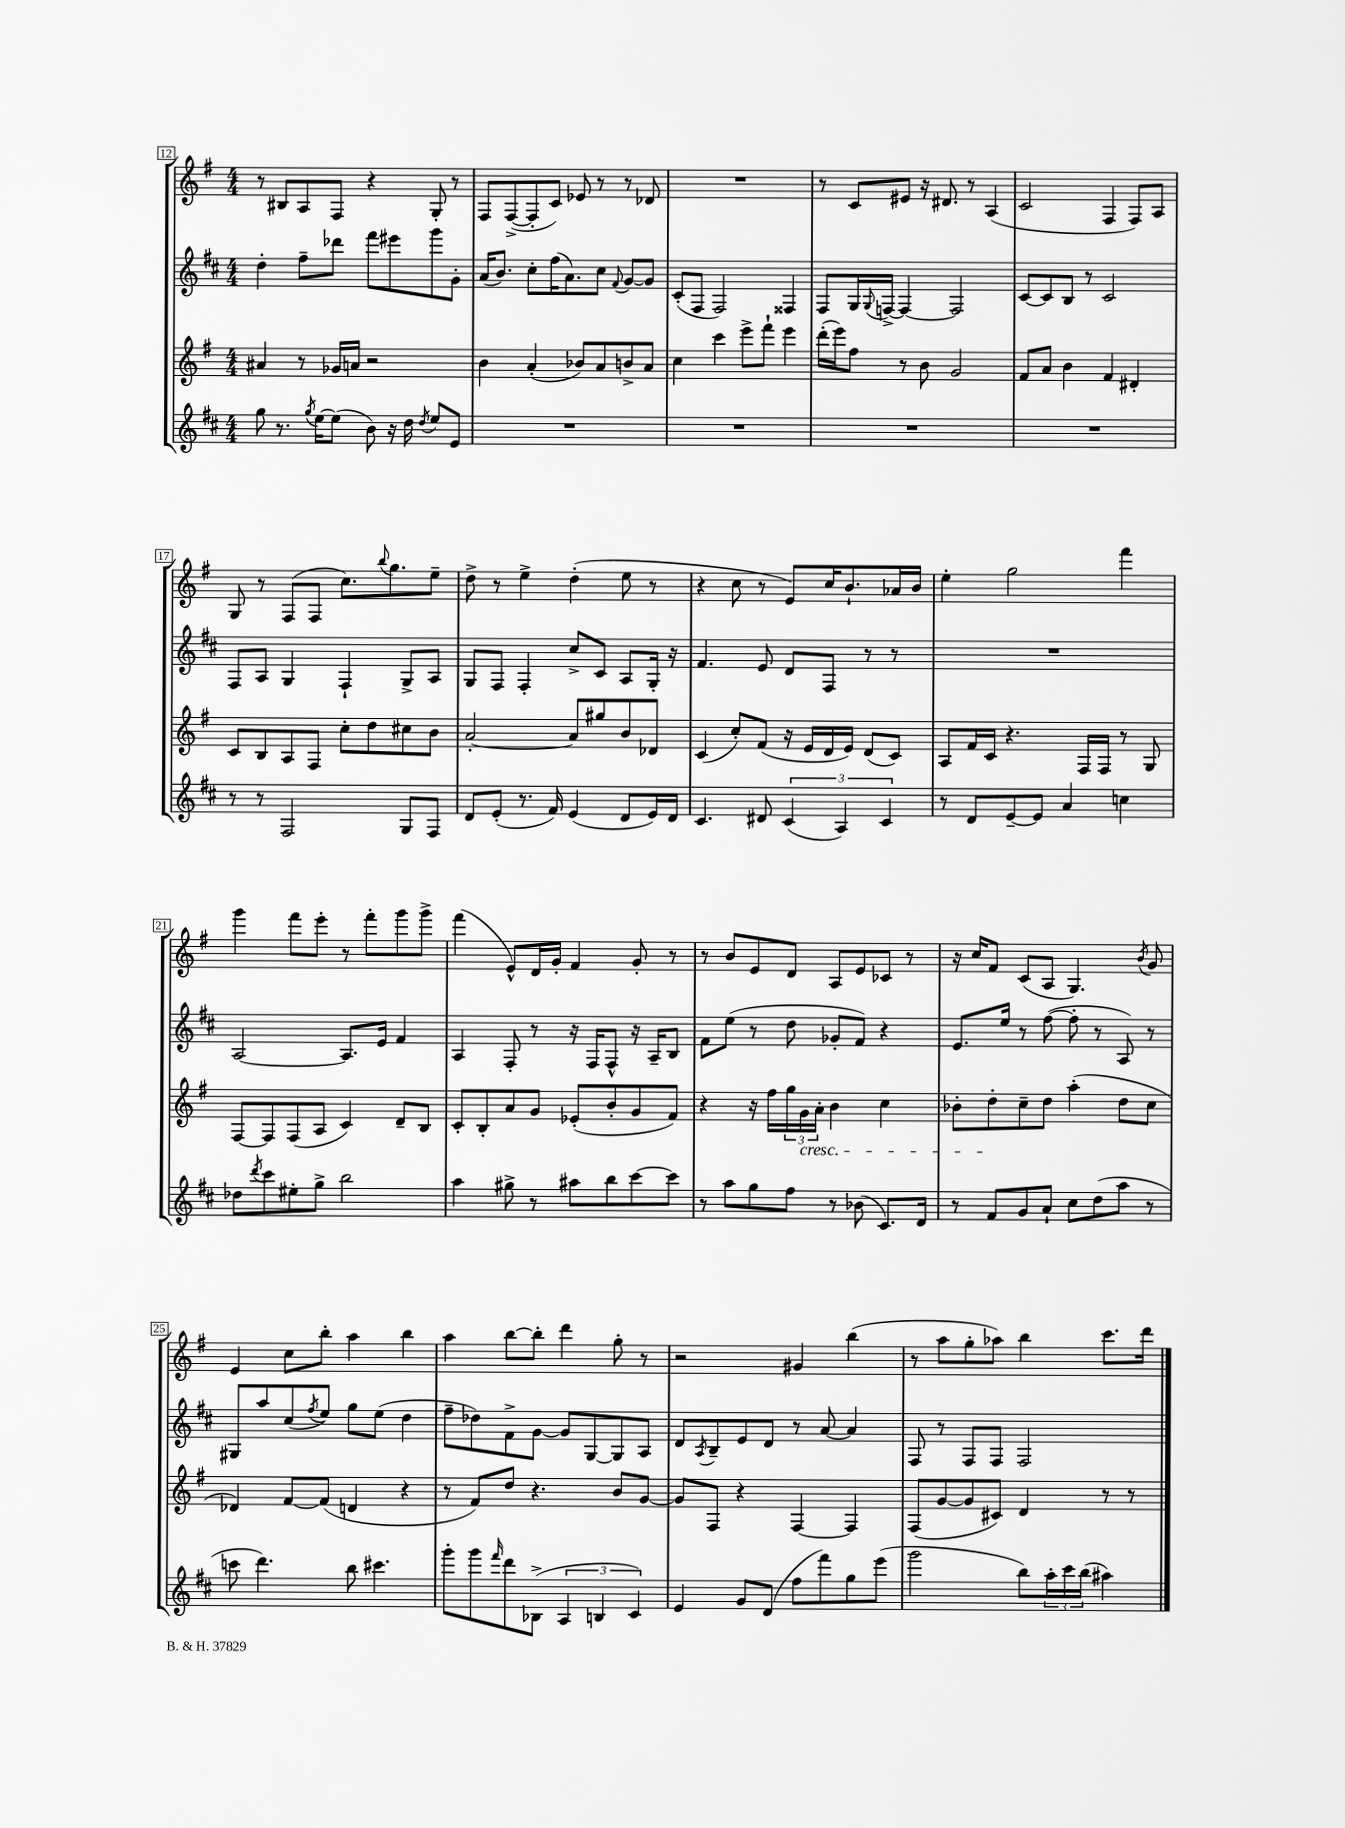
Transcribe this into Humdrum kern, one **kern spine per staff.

**kern	**kern	**kern	**kern
*staff4	*staff3	*staff2	*staff1
*clefG2	*clefG2	*clefG2	*clefG2
*k[f#c#]	*k[f#]	*k[f#c#]	*k[f#]
*M4/4	*M4/4	*M4/4	*M4/4
8gg	4a#	4dd'	8r
8.r	.	.	8B#
.	8r	8ff#~	8A
8qgg	.	.	.
[16ee	.	.	.
(8ee]	16g-	8ddd-	8F#
.	16a	.	.
8b)	2r	8fff#	4r
16r	.	8eee#	.
16dd	.	.	.
8qdd	.	.	.
8ee	.	8ggg	8G'
8e	.	8g'	8r
=	=	=	=
1r	4b	(16a	8F#
.	.	8.b)	.
.	.	.	([8F#^
.	(4a'	8cc#'	8F#']
.	.	(16ff#	8c)
.	.	8.a)	.
.	8b-)	.	8e-
.	8a	8cc#	8r
.	.	8qqf#	.
.	8b^	[8g	8r
.	8a	8g]	8d-
=	=	=	=
1r	4cc	(8c#'	1r
.	.	8F#	.
.	4ccc	2F#)	.
.	8eee^	.	.
.	8fff#`	.	.
.	4eee	4F##	.
=	=	=	=
1r	(16ddd'	8F#	8r
.	16eee)	.	.
.	8ff#	16G	8c
.	.	8qqG	.
.	.	[16F^	.
.	8r	4F_	8e#
.	8b	.	16r
.	.	.	8.d#
.	2g	2F]	.
.	.	.	8r
.	.	.	(4A
=	=	=	=
1r	8f#	[8c#	2c
.	8a	8c#]	.
.	4b	8B	.
.	.	8r	.
.	4f#	2c#	4F#
.	4d#'	.	8F#)
.	.	.	8A
=	=	=	=
8r	8c	8F#	8G
8r	8B	8A	8r
2F#	8A	4G	(8F#
.	8F#	.	8F#
.	8cc'	4F#`	8.cc)
.	8dd	.	.
.	.	.	8qqbb
.	.	.	8.gg
8G	8cc#	8G^	.
8F#	8b	8A	8ee~
=	=	=	=
8d	[2a'	8G	8dd^
(8e'	.	8F#	8r
8.r	.	4F#'	4ee^
16f#)	.	.	.
(4e	8a]	8cc#^	(4dd'
.	8gg#	8c#	.
8d	8b	8A	8ee
16e)	8d-	16G'	8r
16d	.	16r	.
=	=	=	=
4.c#	(4c	4.f#	4r
.	8cc')	.	8cc
8d#	(8f#	8e	8r
(6c#	16r	8d	8e)
.	16e	.	.
.	16d	8F#	16cc
6A)	.	.	.
.	16e)	.	8.b`
.	(8d	8r	.
6c#	.	.	.
.	8c)	8r	16a-
.	.	.	16b
=	=	=	=
8r	8A	1r	4ee'
8d	16f#	.	.
.	16c	.	.
[8e~	4.r	.	2gg
8e]	.	.	.
4a	.	.	.
.	16F#	.	.
.	16F#	.	.
4cc	8r	.	4fff#
.	8G	.	.
=	=	=	=
8dd-	[8F#	[2A	4ggg
8qddd	.	.	.
8ccc#	8F#]	.	.
8ee#'	(8F#	.	8fff#
8gg^	8A	.	8eee'
2bb	4c)	8.A]	8r
.	.	.	8fff#'
.	.	16e	.
.	8d~	4f#	8ggg
.	8B	.	8ggg^
=	=	=	=
4aa	8c'	4A	(4fff#
.	8B'	.	.
8gg#^	8a	8F#'	8e^^)
8r	8g	8r	16d
.	.	.	16g'
8aa#	(8e-'	16r	4f#
.	.	16F#	.
8bb	8b'	8F#^^	.
[8ccc#	8g	16r	8g'
.	.	16A~	.
8ccc#]	8f#)	8B	8r
=	=	=	=
8r	4r	8f#	8r
8aa	.	(8ee	8b
8gg	16r	8r	8e
.	16ff#	.	.
8ff#	24gg	8dd	8d
.	24g	.	.
.	24a'	.	.
8r	4b	8g-'	8A
(8b-	.	8f#)	8e
8.c#)	4cc	4r	8c-
.	.	.	8r
16d	.	.	.
=	=	=	=
8r	8b-'	8.e	16r
.	.	.	16cc
8f#	8dd'	.	8f#
.	.	16ee	.
8g	8cc~	8r	(8c
8a`	8dd	([8ff#	8A
8cc#	(4aa'	8ff#']	4.G)
(8dd	.	8r	.
8aa	8dd	8A)	.
.	.	.	8qb
8r	8cc	8r	8g
=	=	=	=
8ccc	4d-)	8G#	4e
4.ddd)	.	8aa	.
.	[8f#	(8cc#	8cc
.	.	8qff#	.
.	(8f#]	8ee)	8bb'
8bb	4d	8gg	4aa
4.ccc#	.	(8ee	.
.	4r	4dd	4bb
=	=	=	=
8ggg'	8r	8ff#~	4aa
8ggg	8f#)	8dd-)	.
16qqfff#	.	.	.
8ddd	8dd	8f#^	[8bb
(8B-^	4.r	[8g	8bb']
6A	.	8g]	4ddd
.	.	[8G	.
6B	.	.	.
.	8b	8G]	8gg'
6c#)	.	.	.
.	[8g	8A	8r
=	=	=	=
4e	8g]	8d	2r
.	.	8qA	.
.	8F#	8B~	.
8g	4r	8e	.
(8d	.	8d	.
8ff#	[4F#	8r	4g#
8fff#)	.	[8a	.
8gg	4F#]	4a]	(4bb
(8eee	.	.	.
=	=	=	=
2ggg	(8F#	8F#	8r
.	[8g	8r	8aa
.	8g]	8F#	8gg'
.	8c#)	8F#	8aa-)
8bb)	4d	2F#	4bb
24aa'	.	.	.
24ccc#	.	.	.
(24bb	.	.	.
4aa#)	8r	.	8.ccc
.	8r	.	.
.	.	.	16ddd
==	==	==	==
*-	*-	*-	*-
